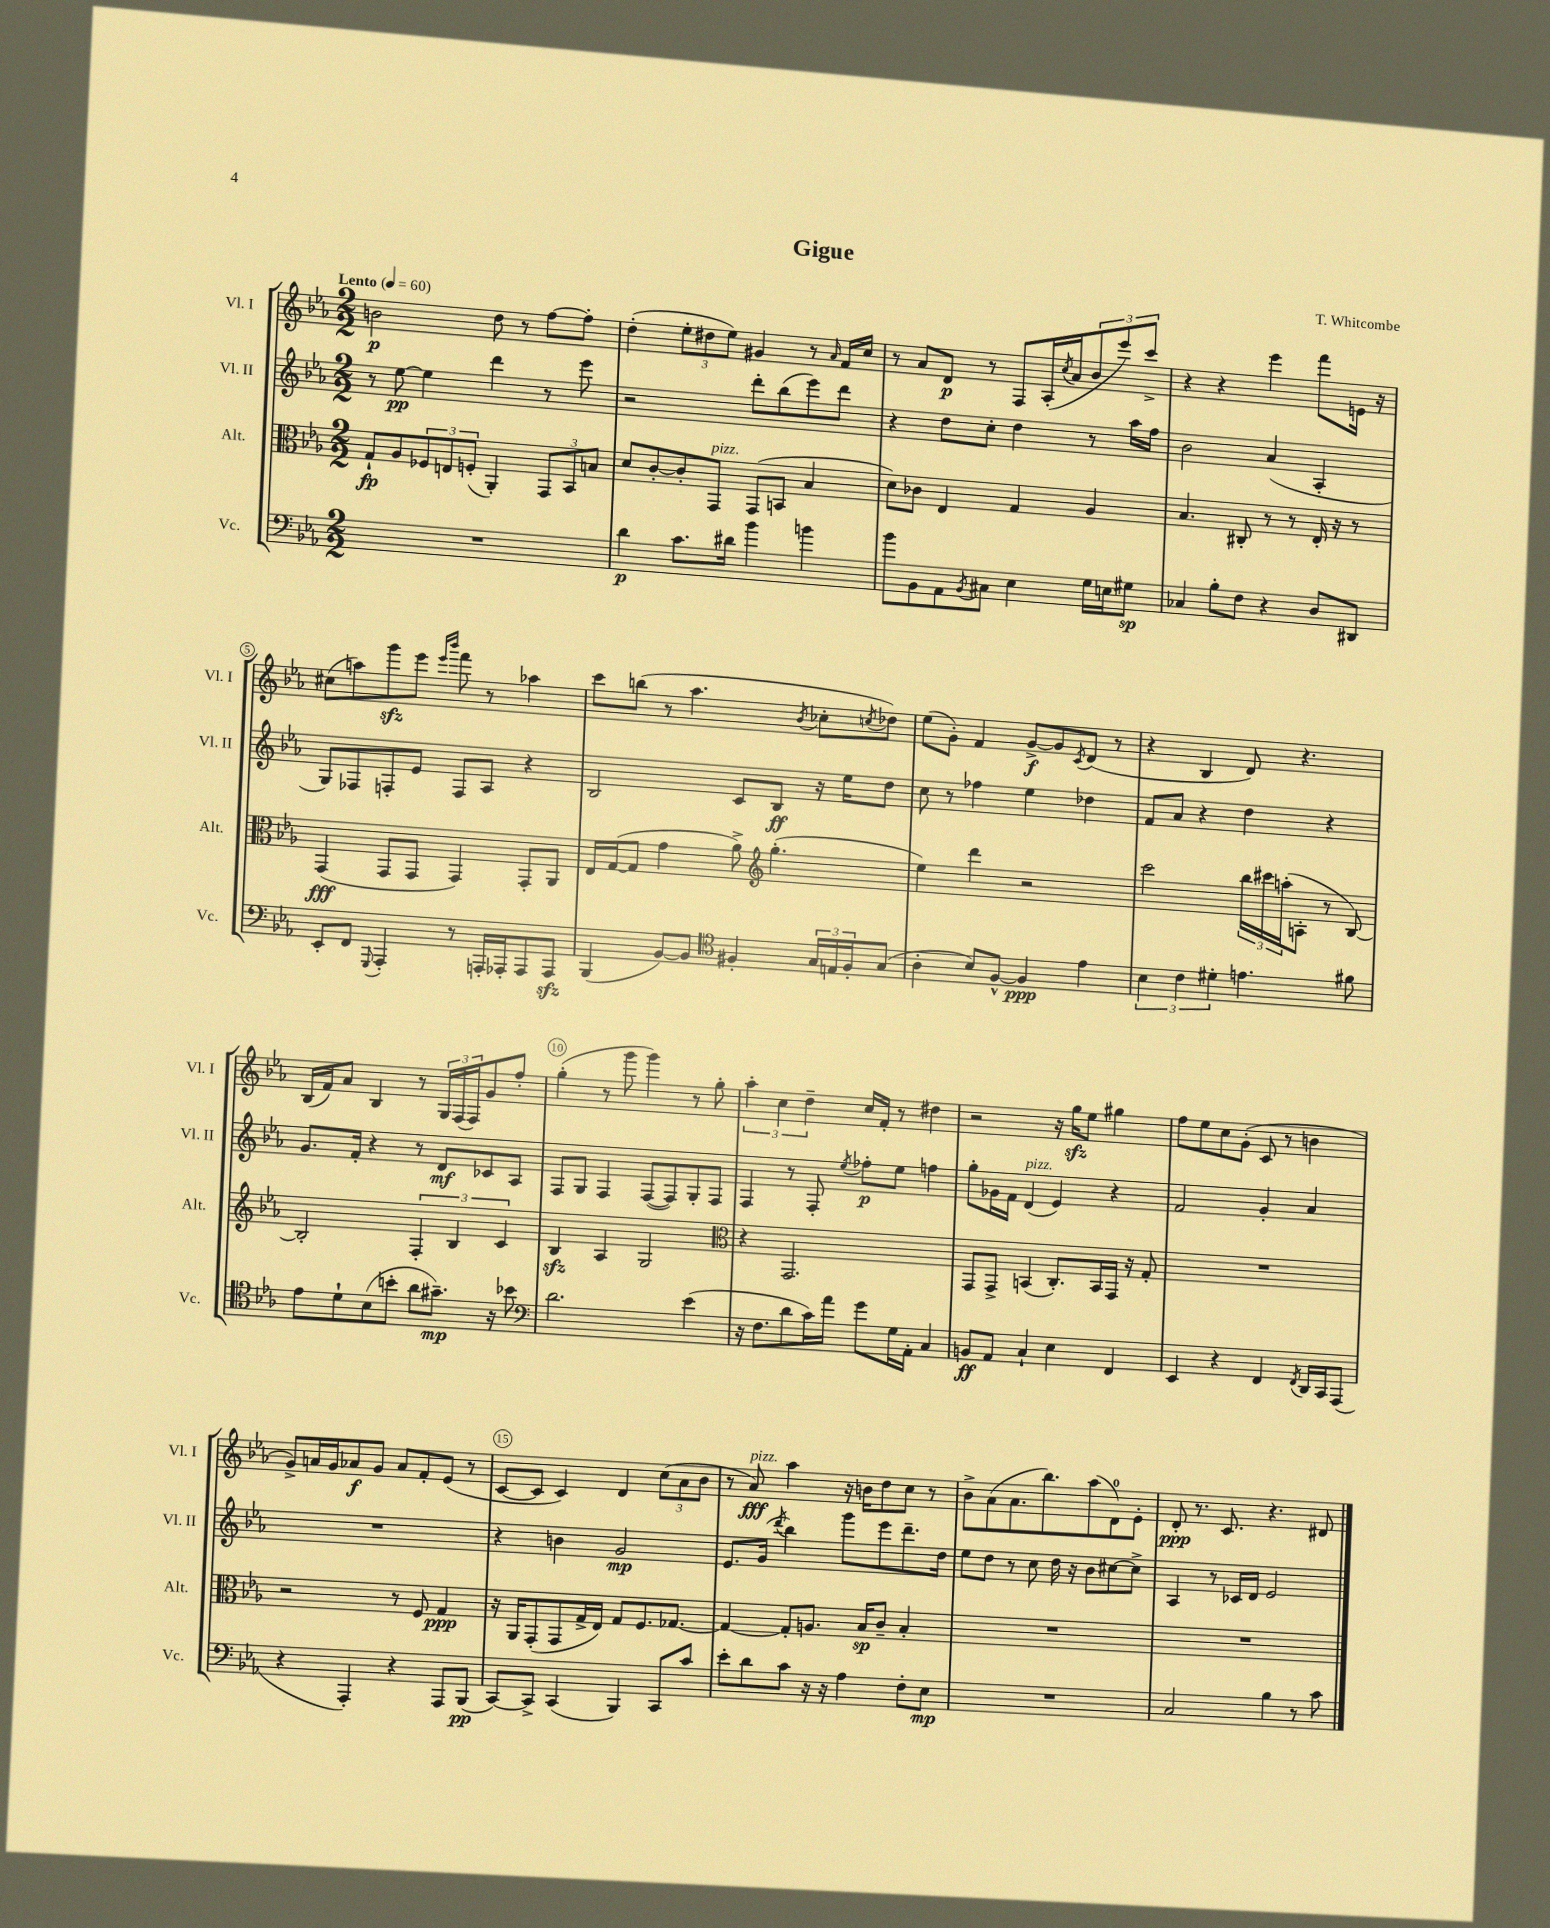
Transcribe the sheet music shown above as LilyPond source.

\header { title = "Gigue" composer = "T. Whitcombe" }
<<
\new StaffGroup <<
\new Staff = "s0" \with { instrumentName = "Vl. I" shortInstrumentName = "Vl. I" } {
    \clef treble \key ees \major \numericTimeSignature \time 2/2 \tempo "Lento" 4 = 60
    b'2\p d''8 r8 f''8~ f''8-. |
    d''4-.( \tuplet 3/2 { ees''8-. dis''8 ees''8) } gis'4 r8 \grace { aes'16 } f'16 c''16 |
    r8 aes'8 d'8\p r8 f8 aes16-.( \acciaccatura { c''8 } aes'16 \tuplet 3/2 { bes'8 ees'''8) c'''8-> } |
    r4 r4 ees'''4 f'''8 e'16 r16 |
    cis''8( a''8) g'''8\sfz ees'''8 \grace { ees'''16 bes'''16 } f'''8 r8 aes''4 |
    c'''8 b''8( r8 aes''4. \acciaccatura { bes'8 } ces''8-. \acciaccatura { c''8 } des''8) |
    ees''8( g'8-.) f'4 g'8~->\f g'8 \acciaccatura { c'8 } d'8( r8 |
    r4 bes4 d'8) r4. |
    bes16( f'16) aes'8 bes4 r8 \tuplet 3/2 { g16 f16( f16) } g'8 f''8-. |
    g''4-.( r8 g'''8 g'''4) r8 g''8-. |
    \tuplet 3/2 { aes''4-. c''4 d''4-- } c''16 f'16-. r8 dis''4 |
    r2 r16 g''16\sfz ees''8 gis''4 |
    f''8 ees''8 c''8 g'8-.( c'8 r8 b'4 |
    g'8->) a'16 g'16 aes'8\f g'8 aes'8 f'8-. ees'8( r8 |
    c'8~ c'8 c'4) d'4 \tuplet 3/2 { c''8( aes'8 bes'8 } |
    r8 aes'8\fff^\markup { \italic "pizz." }) aes''4 r16 b'16 d''8 c''8 r8 |
    bes'8-> aes'8( aes'8. bes''8.) aes''8( d'8-0) ees'8-. |
    d'8-.\ppp r8. c'8. r4. dis'8 \bar "|." |
}
\new Staff = "s1" \with { instrumentName = "Vl. II" shortInstrumentName = "Vl. II" } {
    \clef treble \key ees \major \numericTimeSignature \time 2/2
    r8 ees''8~\pp ees''4 d'''4 r8 ees'''8 |
    r2 d'''8-. bes''8( ees'''8) d'''8 |
    r4 d''8 c''8-. d''4 r8 aes''16 f''16 |
    bes'2 aes'4( aes4-. |
    g8) fes8 f8-. ees'8 f8 aes8 r4 |
    bes2 c'8 bes8\ff r16 ees''16 d''8 |
    c''8 r8 fes''4 ees''4 des''4 |
    f'8 aes'8 r4 d''4 r4 |
    g'8. f'16-. r4 r8 d'8\mf ces'8 aes8 |
    f8 g8 f4 f8~( f8) g8-. f8 |
    f4 r8 f8-. \acciaccatura { ees''8 } fes''8-.\p ees''8 f''4 |
    g''8-. ges'16 f'16 d'4^\markup { \italic "pizz." }( ees'4) r4 |
    f'2 g'4-. aes'4 |
    R1 |
    r4 b'4 g'2\mp |
    ees'8. g'16( \acciaccatura { d'''8 } bes''4) g'''8 ees'''8 d'''8.-- d''16 |
    ees''8 d''8 r8 c''8 d''16 r16 bes'8 cis''8~ cis''8-> |
    aes4 r8 ces'16 d'16 ees'2 \bar "|." |
}
\new Staff = "s2" \with { instrumentName = "Alt." shortInstrumentName = "Alt." } {
    \clef alto \key ees \major \numericTimeSignature \time 2/2
    g8-!\fp aes8 \tuplet 3/2 { fes8 e8 f8-.( } aes,4-.) \tuplet 3/2 { g,8 bes,8 b8 } |
    d'8 c'8~-. c'8-. g,8^\markup { \italic "pizz." } g,8( b,8 bes4 |
    d'8) ces'8 ees4 g4 aes4 |
    bes4. cis8-. r8 r8 ees16-. r16 r8 |
    g,4\fff( g,8 g,8 g,4) g,8-. aes,8 |
    ees16 g16~( g8 g'4 aes'8->) \clef treble g''4.-.( |
    ees''4) d'''4 r2 |
    c'''2 \tuplet 3/2 { bes''16 cis'''16 a''16-.( } a8-. r8 bes8~) |
    bes2-. \tuplet 3/2 { f4-. bes4 c'4 } |
    bes4\sfz aes4 g2 |
    \clef alto r4 g,2. |
    g,8 g,8-> b,4( c8.-.) b,16 g,16 r16 g8-. |
    R1 |
    r2 r8 f8 g4\ppp |
    r16 aes,16 g,8-.( g,8 g16-> ees16) g8 f8. ges8.~ |
    ges4~ ges8-. a8. bes16\sp c'8-- bes4-. |
    R1 |
    R1 \bar "|." |
}
\new Staff = "s3" \with { instrumentName = "Vc." shortInstrumentName = "Vc." } {
    \clef bass \key ees \major \numericTimeSignature \time 2/2
    R1 |
    d'4\p c'8. dis'16 bes'4 b'4 |
    bes'8 bes,8 aes,8 \acciaccatura { bes,8 } cis8 ees4 g16 e16 gis8\sp |
    ces4 bes8-. f8 r4 d8 dis,8 |
    ees,8-. f,8 \appoggiatura { g,,8 } aes,,4-. r8 a,,16-. aes,,16-. aes,,8 aes,,8\sfz |
    bes,,4( bes,8~) bes,8 \clef tenor fis4-. \tuplet 3/2 { g16 e16 fis16-. } g8( |
    aes4-. bes8) f8~-^ f4\ppp ees'4 |
    \tuplet 3/2 { bes4 c'4 dis'4-. } e'4. fis'8 |
    ees'8 d'8-! bes8( b'8-. aes'8 gis'8.--\mp) r16 bes'8 |
    \clef bass d'2. ees'4( |
    r16 f8. d'8 c'16) aes'16 g'8 g16 aes,16-. c4 |
    b,8\ff aes,8 c4-! ees4 f,4 |
    ees,4 r4 f,4 \acciaccatura { f,8 } d,16 c,16 aes,,8( |
    r4 aes,,4-.) r4 aes,,8 bes,,8\pp( |
    c,8~) c,8-> c,4( bes,,4) c,8 c'8 |
    ees'8-. d'8 c'8 r16 r16 aes4 f8-. ees8\mp |
    R1 |
    c2 bes4 r8 c'8 \bar "|." |
}
>>
>>
\layout { \context { \Score \override BarNumber.break-visibility = ##(#f #t #t) barNumberVisibility = #(every-nth-bar-number-visible 5) \override BarNumber.stencil = #(make-stencil-circler 0.1 0.3 ly:text-interface::print) } }
